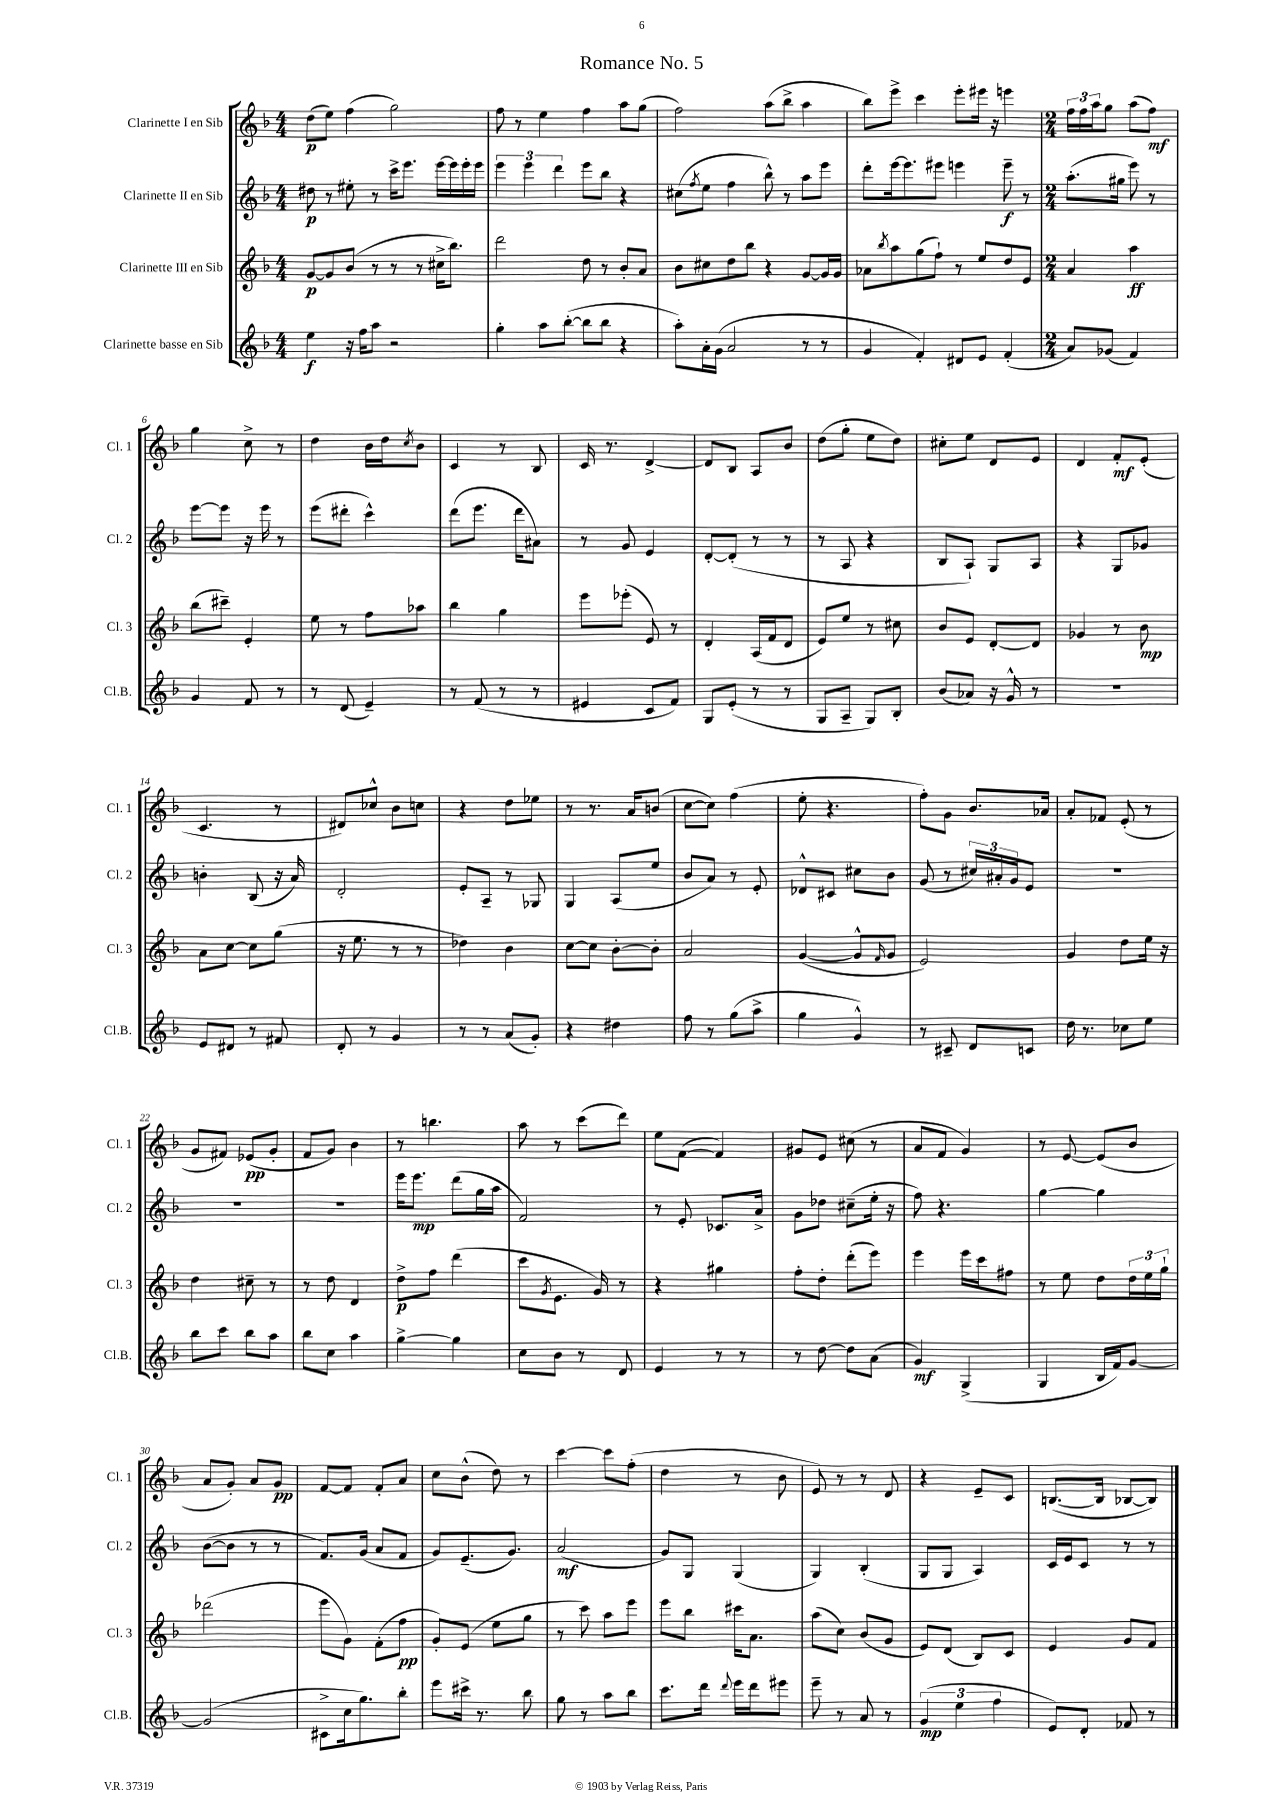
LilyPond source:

\header { title = "Romance No. 5" }
<<
\new StaffGroup <<
\new Staff = "s0" \with { instrumentName = "Clarinette I en Sib" shortInstrumentName = "Cl. 1" } {
    \clef treble \key f \major \numericTimeSignature \time 4/4
    d''8\p( e''8) f''4( g''2) |
    f''8 r8 e''4 f''4 a''8 g''8( |
    f''2) a''8( bes''8-> a''4 |
    bes''8) e'''8-> c'''4 e'''8-. eis'''16 r16 e'''4 |
    \numericTimeSignature \time 2/4 \tuplet 3/2 { f''16 f''16 a''16 } g''8 a''8( f''8\mf) |
    g''4 c''8-> r8 |
    d''4 bes'16 d''16 \acciaccatura { c''8 } bes'8 |
    c'4 r8 bes8 |
    c'16 r8. d'4~-> |
    d'8 bes8 a8 bes'8 |
    d''8( g''8-. e''8 d''8) |
    cis''8-. e''8 d'8 e'8 |
    d'4 f'8-.\mf e'8-.( |
    c'4. r8 |
    dis'8) ces''8-^ bes'8 c''8 |
    r4 d''8 ees''8 |
    r8 r8. a'16 b'8( |
    c''8~ c''8) f''4( |
    e''8-. r4. |
    f''8-.) g'8 bes'8. aes'16 |
    a'8-. fes'8 e'8-.( r8 |
    g'8 fis'8) ees'8\pp( g'8-. |
    f'8 g'8) bes'4 |
    r8 b''4. |
    a''8 r8 c'''8( d'''8) |
    e''8 f'8~( f'4) |
    gis'8 e'8 cis''8( r8 |
    a'8 f'8 g'4) |
    r8 e'8~ e'8( bes'8 |
    a'8 g'8-.) a'8 g'8\pp |
    f'8~ f'8 f'8-. a'8 |
    c''8 bes'8-^( d''8) r8 |
    c'''4~ c'''8 f''8-.( |
    d''4 r8 bes'8 |
    e'8) r8 r8 d'8 |
    r4 e'8-- c'8 |
    b8.~( b16 bes8~ bes8) \bar "|." |
}
\new Staff = "s1" \with { instrumentName = "Clarinette II en Sib" shortInstrumentName = "Cl. 2" } {
    \clef treble \key f \major \numericTimeSignature \time 4/4
    dis''8\p r8 eis''8-. r8 c'''16-> e'''8. e'''16~ e'''16 e'''16-. e'''16 |
    \tuplet 3/2 { e'''4 e'''4 d'''4 } e'''8 bes''8 r4 |
    cis''8( \acciaccatura { f''8 } e''8 f''4 bes''8-^) r8 a''8 e'''8 |
    d'''8-. e'''16~ e'''8. eis'''8 e'''4 e'''8--\f r8 |
    \numericTimeSignature \time 2/4 a''8.-.( gis''16 e'''8) r8 |
    e'''8~ e'''8 r16 e'''16 r8 |
    e'''8( dis'''8-. c'''4-^) |
    d'''8( e'''8. d'''16 ais'8) |
    r8 g'8 e'4 |
    d'8~-. d'8-.( r8 r8 |
    r8 a8 r4 |
    bes8 a8-!) g8 a8 |
    r4 g8 ges'8 |
    b'4-. bes8( r16 a'16) |
    d'2-. |
    e'8-. a8-- r8 ges8 |
    g4 a8( e''8 |
    bes'8 a'8) r8 e'8-. |
    des'8-^ cis'8 cis''8 bes'8 |
    g'8( r8 \tuplet 3/2 { cis''16) ais'16-. g'16 } e'8 |
    R2 |
    R2 |
    R2 |
    e'''16 e'''8.\mp d'''8( g''16 a''16 |
    f'2) |
    r8 e'8-. ces'8. a'16-> |
    g'8 des''8 cis''8--( e''16-. r16 |
    f''8) r4. |
    g''4~ g''4 |
    bes'8~( bes'8 r8 r8 |
    f'8.) g'16( a'8 f'8 |
    g'8) e'8.--( g'8.) |
    a'2\mf( |
    g'8) g8 g4( |
    g4) bes4-.( |
    g8 g8 a4) |
    c'16 e'16 c'8 r8 r8 \bar "|." |
}
\new Staff = "s2" \with { instrumentName = "Clarinette III en Sib" shortInstrumentName = "Cl. 3" } {
    \clef treble \key f \major \numericTimeSignature \time 4/4
    g'8~\p g'8 bes'8( r8 r8 r8 cis''16-> bes''8.) |
    d'''2 d''8 r8 bes'8-. a'8 |
    bes'8 cis''8 d''8 bes''8 r4 g'8~ g'16 g'16 |
    aes'8 \acciaccatura { bes''8 } a''8 g''8( f''8-!) r8 e''8 d''8 e'8 |
    \numericTimeSignature \time 2/4 a'4 a''4\ff |
    bes''8( cis'''8--) e'4-. |
    e''8 r8 f''8 aes''8 |
    bes''4 g''4 |
    e'''8 ees'''8-.( e'8) r8 |
    d'4-. a16( f'16 d'8 |
    e'8) e''8 r8 cis''8 |
    bes'8 e'8 d'8~-. d'8 |
    ges'4 r8 bes'8\mp |
    a'8 c''8~ c''8 g''8( |
    r16 e''8. r8 r8 |
    des''4) bes'4 |
    c''8~ c''8 bes'8~-. bes'8-. |
    a'2 |
    g'4~( g'8-^ \grace { f'16 } g'8 |
    e'2) |
    g'4 d''8 e''16 r16 |
    d''4 cis''8-- r8 |
    r8 d''8 d'4 |
    d''8->\p f''8 d'''4( |
    c'''8 \acciaccatura { g'8 } e'8. g'16) r8 |
    r4 gis''4 |
    f''8-. d''8-. d'''8-.( e'''8) |
    e'''4 e'''16 c'''16 fis''8 |
    r8 e''8 d''8 \tuplet 3/2 { d''16 e''16 g''16-! } |
    des'''2( |
    e'''8 g'8) f'8-.( f''8\pp |
    g'8-.) e'8( e''8 g''8 |
    r8 c'''8) a''8 e'''8 |
    e'''8 bes''8 cis'''16 a'8. |
    a''8( c''8) bes'8( g'8 |
    e'8) d'8( bes8) c'8 |
    e'4 g'8 f'8 \bar "|." |
}
\new Staff = "s3" \with { instrumentName = "Clarinette basse en Sib" shortInstrumentName = "Cl.B." } {
    \clef treble \key f \major \numericTimeSignature \time 4/4
    e''4\f r16 f''16 a''8 r2 |
    g''4-. a''8 bes''8~-.( bes''8 bes''8 r4 |
    a''8-.) a'16-. g'16( a'2 r8 r8 |
    g'4 f'4-.) dis'8 e'8 f'4-.( |
    \numericTimeSignature \time 2/4 a'8) ges'8( f'4) |
    g'4 f'8 r8 |
    r8 d'8( e'4--) |
    r8 f'8( r8 r8 |
    eis'4 c'8 f'8) |
    g8 e'8-.( r8 r8 |
    g8 a8-- g8) bes8-. |
    bes'8( aes'8) r16 g'16-^ r8 |
    r2 |
    e'8 dis'8 r8 fis'8 |
    d'8-. r8 g'4 |
    r8 r8 a'8( g'8-.) |
    r4 dis''4 |
    f''8 r8 g''8( a''8-> |
    g''4 g'4-^) |
    r8 cis'8-- d'8 c'8 |
    d''16 r8. ces''8 e''8 |
    bes''8 c'''8 bes''8 a''8 |
    bes''8 c''8 a''4 |
    g''4~-> g''4 |
    c''8 bes'8 r8 d'8 |
    e'4 r8 r8 |
    r8 d''8~ d''8 a'8( |
    g'4\mf) g4->( |
    g4 bes16 f'16) g'8~ |
    g'2( |
    cis'8-> c''16 g''8.) bes''8-. |
    e'''8 cis'''16-> r8. bes''8 |
    g''8 r8 a''8 bes''8 |
    c'''8. d'''16 \appoggiatura { d'''8 } e'''16 d'''16 eis'''8 |
    e'''8-- r8 a'8 r8 |
    \tuplet 3/2 { g'4\mp( e''4 f''4 } |
    e'8) d'8-. fes'8 r8 \bar "|." |
}
>>
>>
